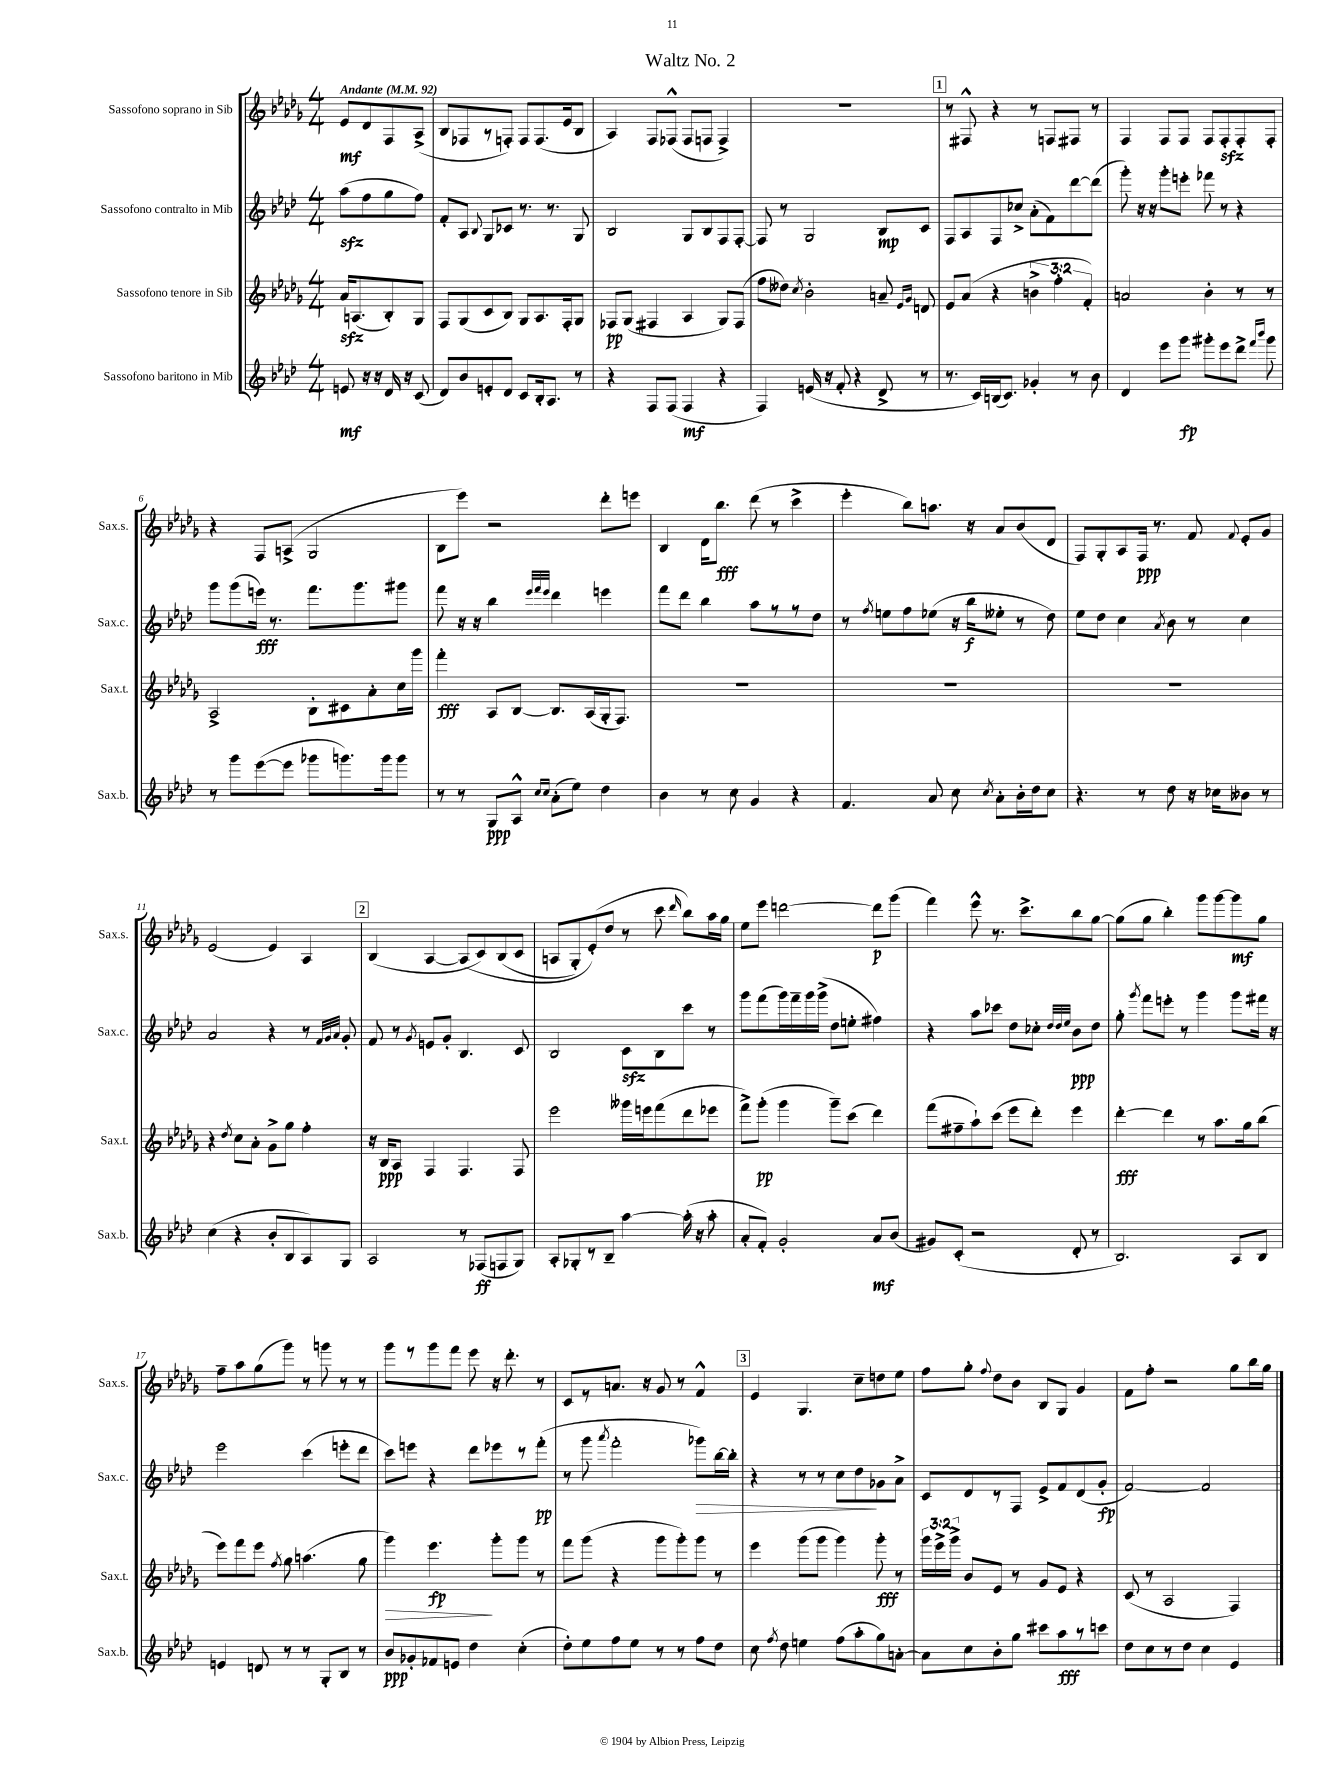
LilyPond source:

\header { title = "Waltz No. 2" }
<<
\new StaffGroup <<
\new Staff = "s0" \with { instrumentName = "Sassofono soprano in Sib" shortInstrumentName = "Sax.s." } {
    \clef treble \key des \major \numericTimeSignature \time 4/4 \partial 2 \tempo "Andante" 4 = 92
    \autoBeamOff ees'8[\mf des'8 f8 aes8]->( |
    bes8[ fes8 r8 f8]-.) f8[ f8.( ees'16 bes8] |
    aes4) f8[ fes8]-^( fes8[ f8] f4->) |
    R1 |
    \mark \markup { \box "1" } r8 fis8-^ r4 r8 f8[ fis8] r8 |
    f4 f8[ f8] f8[ f8-.\sfz f8-. f8]-. |
    r4 f8[ a8]->( ges2 |
    bes8[ ees'''8]) r2 des'''8[-. e'''8] |
    bes4 des'16[ bes''8.]\fff des'''8( r8 c'''4-> |
    ees'''4-. bes''8[) a''8.] r16 aes'8[ bes'8( des'8] |
    f8[) ges8-. aes8 f16]\ppp r8. f'8 \appoggiatura { f'8 } ees'8[-. ges'8] |
    ees'2( ees'4) aes4 |
    \mark \markup { \box "2" } bes4( aes4~ aes8[\( c'8) bes8( c'8] |
    a8[ ges8-.) ees'8-.(\) des''8] r8 c'''8 \grace { des'''16 } bes''8[) aes''16 ges''16] |
    ees''8[ ees'''8] d'''2~ d'''8[\p ges'''8]( |
    f'''4) ees'''8-^ r8. c'''8.[-> bes''8 ges''8]~ |
    ges''8[( ges''8] bes''4-.) ges'''8[ ges'''8~ ges'''8\mf ges''8] |
    f''8[-- aes''8 ges''8( ges'''8]) r8 g'''8 r8 r8 |
    ges'''8[ r8 ges'''8 f'''8] ees'''8 r16 des'''8.-. r8 |
    c'8[ r8 a'8.] r16 ges'8 r8 f'4-^ |
    \mark \markup { \box "3" } ees'4 ges4. c''8[-- d''8 ees''8] |
    f''8[ ges''8]-. \appoggiatura { f''8 } des''8[ bes'8] bes8[ ges8] ges'4 |
    f'8[ f''8]-. r2 ges''8[ bes''16 ges''16] \bar "|." |
}
\new Staff = "s1" \with { instrumentName = "Sassofono contralto in Mib" shortInstrumentName = "Sax.c." } {
    \clef treble \key aes \major \numericTimeSignature \time 4/4 \partial 2
    \autoBeamOff aes''8[\sfz( f''8 g''8 f''8]) |
    f'8[-. aes8] \appoggiatura { bes8 } g8[ ces'8] r8. r8. g8 |
    bes2 g8[ bes8 f8 f8]~-. |
    f8 r8 g2 bes8[\mp c'8] |
    \mark \markup { \box "1" } f8[ aes8 f8 ces''8]-> aes'8[-.( f'8) des'''8~ des'''8]( |
    g'''8-.) r16 r16 g'''8[-. e'''8]-. fes'''8 r8 r4 |
    g'''8[ g'''8( e'''16]\fff) r8. f'''8.[ g'''8. gis'''8] |
    f'''8 r16 r16 bes''4 \grace { ees'''32[ f'''32 ees'''32] } des'''4 e'''4 |
    f'''8[ des'''8] bes''4 aes''8[ r8 r8 des''8] |
    r8 \acciaccatura { f''8 } e''8[ f''8 ees''8]( r16 bes''16[\f eeses''8]-. r8 des''8) |
    ees''8[ des''8] c''4 \acciaccatura { aes'8 } bes'8 r8 c''4 |
    aes'2 r4 r8 \grace { f'32[ g'32 aes'32] } g'8-. |
    \mark \markup { \box "2" } f'8 r8 \acciaccatura { g'8 } e'8[ g'8]-. bes4. c'8 |
    bes2 c'8[\sfz bes8 c'''8] r8 |
    g'''8[ f'''8( g'''16) f'''16-- g'''16 g'''16]->( des''8[ e''8]-. fis''4) |
    r4 aes''8[ ces'''8] des''8[ ces''8]-. \grace { des''32[ des''32 ees''32] } bes'8[\ppp des''8] |
    g''8-. \acciaccatura { g'''8 } f'''8[ e'''8]-. r8 g'''4 g'''8[ fis'''16] r16 |
    ees'''2 c'''4( e'''8[-. des'''8] |
    c'''8[) e'''8] r4 des'''8[ ees'''8 r8 f'''8]-.\pp( |
    r8 g'''8 \acciaccatura { aes'''8 } f'''2-. ges'''8[\>) bes''16~ bes''16]-. |
    \mark \markup { \box "3" } r4 r8 r8 c''8[ des''8\! ges'8 aes'8]-> |
    c'8[ des'8 r8 f8] ees'8[-> f'8 des'8( g'8]-.\fp |
    f'2~) f'2 \bar "|." |
}
\new Staff = "s2" \with { instrumentName = "Sassofono tenore in Sib" shortInstrumentName = "Sax.t." } {
    \clef treble \key des \major \numericTimeSignature \time 4/4 \override Staff.TupletNumber.text = #tuplet-number::calc-fraction-text \partial 2
    \autoBeamOff aes'16[\sfz a8.( bes8-.) ges8] |
    f8[ ges8( c'8 bes8]) ges8[ aes8. f16-. ges8] |
    fes8[\pp ges8]( fis4 aes4 ges8[) fis8]( |
    f''8[ deses''8]) \acciaccatura { c''8 } bes'2-. a'8-- \grace { ees'16[ ges'16] } d'8 |
    \mark \markup { \box "1" } ees'8[ aes'8]( r4 \tuplet 3/2 { b'4-> f''4-. f'4-.) } |
    a'2 bes'4-. r8 r8 |
    aes2-> bes8[-. cis'8 aes'8-. c''16 ges'''16] |
    f'''4-.\fff aes8[ bes8]~ bes8.[ aes16( ges16-. f8.]) |
    R1 |
    R1 |
    R1 |
    r4 \acciaccatura { des''8 } c''8[ aes'8]-. ges'8[-> ges''8] f''4-. |
    \mark \markup { \box "2" } r16 bes16[\ppp aes8] f4 f4. f8 |
    ees'''2 geses'''16[ e'''16 f'''8( des'''8 ees'''8] |
    f'''8[->) ges'''8]-.\pp( ges'''4 ges'''8[--) c'''8]( des'''4) |
    f'''8[( fis''8-- aes''8-!) c'''8]( ees'''8[ des'''8]-.) ees'''4 |
    des'''4~-.\fff des'''4 r8 aes''8.[ ges''16 bes''8]( |
    ees'''8[) f'''8 ees'''8] \acciaccatura { f''8 } ges''8 a''4.( ges''8 |
    ges'''4\>) ees'''4.\fp\! ges'''8[-. ges'''8] r8 |
    f'''8[ ges'''8]( r4 ges'''8[ ges'''8-.) ges'''8] r8 |
    \mark \markup { \box "3" } ees'''4 ges'''8[( ges'''8] ges'''4) ges'''8-.\fff r8 |
    \tuplet 3/2 { ges'''16[ ees'''16-> ges'''16]-> } bes'8[ ees'8] r8 ges'8[ ees'8] r4 |
    c'8( r8 aes2 f4) \bar "|." |
}
\new Staff = "s3" \with { instrumentName = "Sassofono baritono in Mib" shortInstrumentName = "Sax.b." } {
    \clef treble \key aes \major \numericTimeSignature \time 4/4 \partial 2
    \autoBeamOff e'8\mf r16 r16 des'16 r16 c'8( |
    des'8[) bes'8 e'8-. des'8] c'8[ bes16-. aes8.] r8 |
    r4 f8[ f8]( f4\mf r4 |
    f4) e'16( r16 f'8-. r4 des'8-> r8 |
    \mark \markup { \box "1" } r8. c'16[) b16( c'8.]) ges'4-. r8 bes'8 |
    des'4 ees'''8[ g'''8]\fp gis'''8[-. ees'''8 des'''8]-> \grace { f'''16[ bes'''16] } gis'''8 |
    r8 g'''8[ ees'''8~( ees'''8] ges'''8[ g'''8.) g'''16 g'''8] |
    r8 r8 g8[\ppp aes8]-^ \grace { c''16[ c''16] } aes'8[-.( ees''8]) des''4 |
    bes'4 r8 c''8 g'4 r4 |
    f'4. aes'8 c''8 \acciaccatura { c''8 } aes'8[-. bes'16-. des''16 c''8] |
    r4. r8 des''8 r16 ces''16[ beses'8] r8 |
    c''4( r4 bes'8[-. bes8 aes8) g8] |
    \mark \markup { \box "2" } aes2 r8 fes8[\ff( f8 g8]) |
    aes8[-. ges8-. r8 bes8]-- aes''4~ aes''16-.( r16 aes''8-. |
    aes'8[-. f'8]-.) g'2-. aes'8[\mf bes'8]( |
    gis'8[) c'8]-.( r2 des'8-. r8 |
    bes2.) aes8[ bes8] |
    e'4 d'8 r8 r8 g8[-. bes8] r8 |
    bes'8[\ppp ges'8-. fes'8 e'8] des''4 c''4-.( |
    des''8[-.) ees''8 f''8 ees''8] r8 r8 f''8[ des''8] |
    \mark \markup { \box "3" } c''8 \acciaccatura { f''8 } des''8 e''4 f''8[( aes''8-. g''8) a'8]~-. |
    a'8[ c''8 bes'8-. g''8] cis'''8[ aes''8\fff r8 c'''8] |
    des''8[ c''8 r8 des''8] c''4 ees'4 \bar "|." |
}
>>
>>
